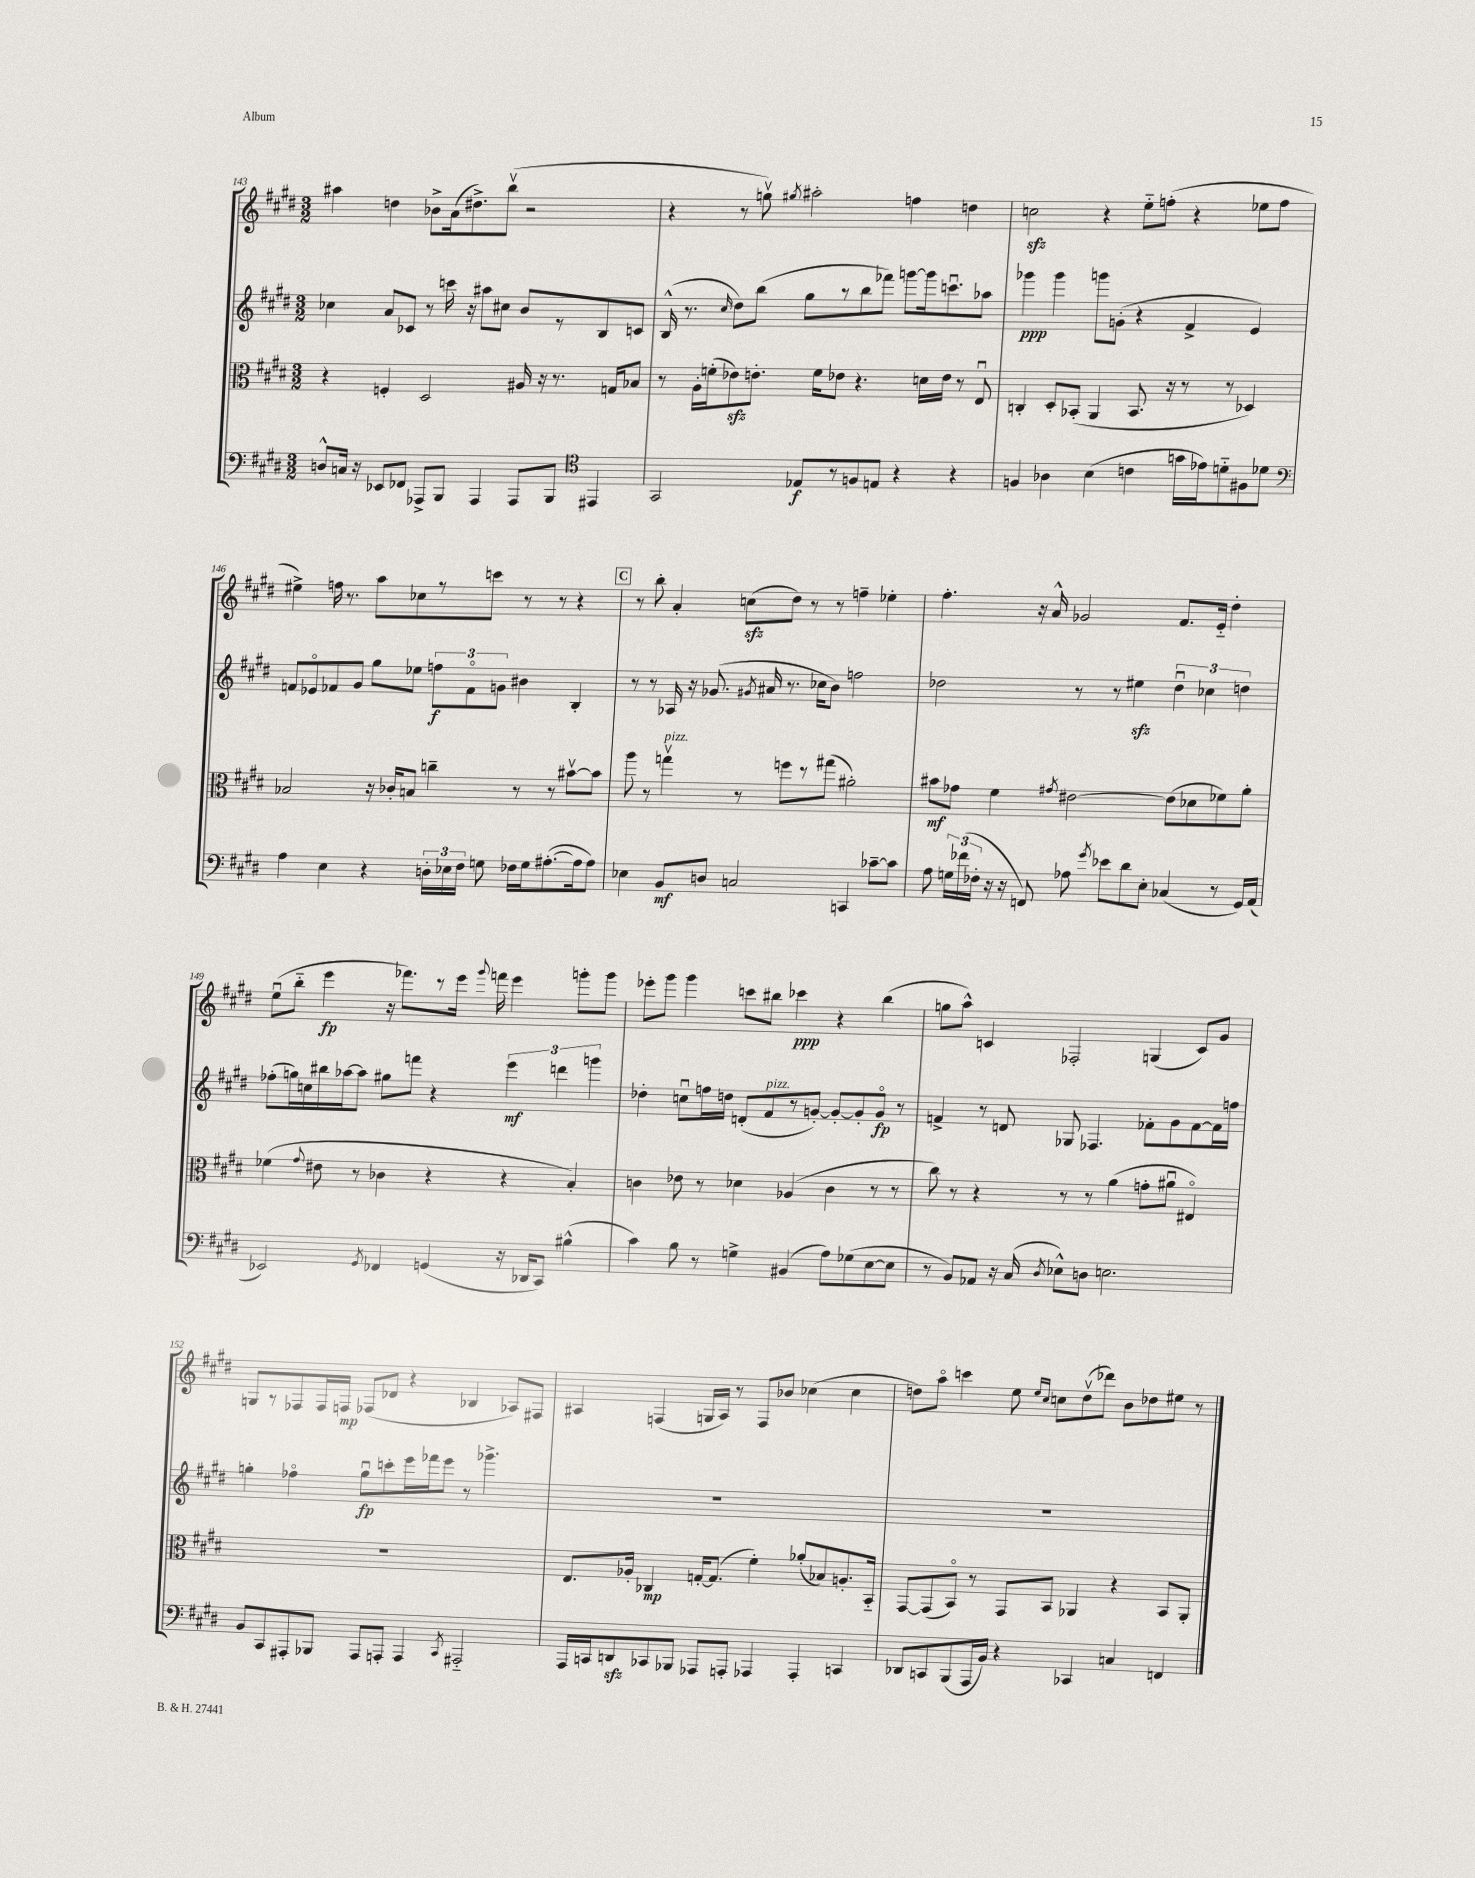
<<
\new StaffGroup <<
\new Staff = "s0" {
    \clef treble \key e \major \numericTimeSignature \time 3/2
    \autoBeamOff ais''4 d''4 bes'8[-> a'16( dis''8.->) b''8]\upbow( r2 |
    r4 r8 g''8\upbow) \acciaccatura { gis''8 } ais''2-. f''4 d''4 |
    c''2\sfz r4 e''8[-_ f''8]-.( r4 ees''8[ f''8] |
    eis''4->) f''16 r8. a''8[ ces''8 r8 c'''8] r8 r8 r4 |
    \mark \markup { \box "C" } r8 b''8-. a'4-. c''8[\sfz( dis''8]) r8 r8 f''4-- ees''4-. |
    fis''4.-. r16 a'16-^ ges'2 fis'8.[ e'16]-_ dis''4-. |
    e''8[\downbow( b''8]-_ e'''4\fp r16 fes'''8.[) r8 e'''16] \appoggiatura { gis'''8 } f'''16 e'''4 g'''8[-. g'''8] |
    ees'''8[-. gis'''8] gis'''4 c'''8[ bis''8] ces'''4\ppp r4 bis''4( |
    g''8[ a''8]-^) c'4 fes2-. g4( c'8[) gis'8] |
    g8[ r8 fes8 fes16 f16]\mp fes8[( des'8] r4 bes4 aes8[) fis8] |
    ais4 f4( g16[ ais16]) r8 f8[ bes'8] ces''4( ces''4 |
    d''8[) a''8]\flageolet c'''4 e''8 \grace { e''16[ cis''16] } c''8[ d''8\upbow( des'''8]) b'8[ des''8 eis''8] r8 \bar "|." |
}
\new Staff = "s1" {
    \clef treble \key e \major \numericTimeSignature \time 3/2
    \autoBeamOff ces''4 a'8[ ces'8] r8 c'''16 r16 ais''8[ cis''8] b'8[ r8 b8 c'8] |
    b16-^( r8. \grace { cis''16 } dis''8[) b''8]( gis''8[ r8 b''8 fes'''8]) g'''8[~ g'''16 c'''8.\downbow aes''8] |
    ges'''4\ppp ges'''4 g'''8[ g'8]-.( r4 fis'4-> e'4) |
    f'8[ ees'8\flageolet fes'8 gis'8] gis''8[ ees''8] \tuplet 3/2 { f''8[\f fes'8\flageolet g'8] } bis'4 b4-. |
    \mark \markup { \box "C" } r8 r8 aes16 r16 ges'8.( \acciaccatura { gis'8 } ais'16 r8. ces''16[ b'8]) f''2 |
    des''2 r8 r8 eis''4\sfz \tuplet 3/2 { des''4\downbow ces''4 d''4 } |
    fes''8[-.( g''16) c''16 bis''16 aes''16~ aes''8] gis''8[ f'''8] r4 \tuplet 3/2 { e'''4\mf d'''4 g'''4 } |
    des''4-. c''8[\downbow f''16 d''16] d'8[-.( fis'8^\markup { \italic "pizz." } r8 g'8]~-.) g'8[~-. g'8-. g'8]\flageolet\fp r8 |
    f'4-> r8 d'8 ges8 fes4. fes'8[-. gis'8 fes'8~ fes'16 f''16] |
    g''4-. fes''4\flageolet g''8[\downbow\fp c'''8-. e'''16 fes'''16 e'''8] r8 ges'''4.-> |
    R1. |
    R1. \bar "|." |
}
\new Staff = "s2" {
    \clef alto \key e \major \numericTimeSignature \time 3/2
    \autoBeamOff r4 f4-. dis2 ais16 r16 r8. g16[ bes8] |
    r8 a16[-. f'16-.( ees'8\sfz) e'8.]-. f'16[ ees'8] r4. d'16[ ees'16] r8 e8\downbow |
    c4-. dis8[-. bes,8]-.( a,4 bes,8. r16 r8 r8 des4) |
    bes2 r16 ces'16[-. b8] c''4-- r8 r8 bis'8[~\upbow bis'8] |
    \mark \markup { \box "C" } a''8 r8 g''4\upbow^\markup { \italic "pizz." } r8 f''8[ r8 gis''8]( ais'2-.) |
    bis'8[\mf ges'8] fis'4 \acciaccatura { gis'8 } eis'2~ eis'8[( des'8 fes'8) a'8]-. |
    fes'4( \appoggiatura { gis'8 } eis'8 r8 ces'4 r4 r4 b4-.) |
    c'4 ees'8 r8 des'4 aes4( c'4 r8 r8 |
    cis''8) r8 r4 r8 r8 a'4( g'8[-. ais'8]\downbow eis4\flageolet) |
    R1. |
    e8.[ aes16]-. ces4\mp g16[~-. g8.]( fis'4-.) aes'8[-.( bes8) a8.-. b,16]-_ |
    gis,8[~ gis,8( b,8]\flageolet) r8 gis,8[ b,8] aes,4 r4 b,8[ aes,8]-. \bar "|." |
}
\new Staff = "s3" {
    \clef bass \key e \major \numericTimeSignature \time 3/2
    \autoBeamOff d8[-^ c16] r16 ees,8[ fes,8] aes,,8[-> b,,8] aes,,4 aes,,8[ b,,8] \clef tenor eis,4 |
    gis,2 ees8[\f r8 f8 e8] r4 r4 |
    f4 aes4 b4( c'4 g'16[ ees'16) d'8-_ fis8 des'8] |
    \clef bass a4 e4 r4 \tuplet 3/2 { d16[-. ees16 fis16] } g8 fes16[ g16 ais8.~-.( ais16 ais8]) |
    \mark \markup { \box "C" } ees4 b,8[\mf d8] c2 c,4 ces'8[~-- ces'8] |
    a8 \tuplet 3/2 { g16[ fes'16( fes16]-. } r16 r16 f,8) aes8 \acciaccatura { gis'8 } ees'8[ dis'8 e8]-. ces4( r8 gis,16[) a,16]( |
    ees,2) \acciaccatura { gis,8 } fes,4 g,4( r16 des,16[ cis,8]) bis4-^( |
    cis'4) b8 r8 g4-> bis,4( a8[) ges8( e8~ e8] |
    r8 b,8[) aes,8] r16 cis16( \acciaccatura { dis8 } ees8[-^) d8] e2. |
    b,8[ cis,8 ais,,8-. bes,,8] ais,,8[ a,,8]-. a,,4 \acciaccatura { cis,8 } ais,,2-_ |
    a,,16[ c,16 d,8\sfz ces,8 bes,,8] aes,,8[ a,,8]-. aes,,4 aes,,4-. c,4 |
    des,8[ c,8 b,,8( a,,16 b,16]) r4 ces,4 c4 f,4 \bar "|." |
}
>>
>>
\layout { \context { \Score currentBarNumber = #143 } }
